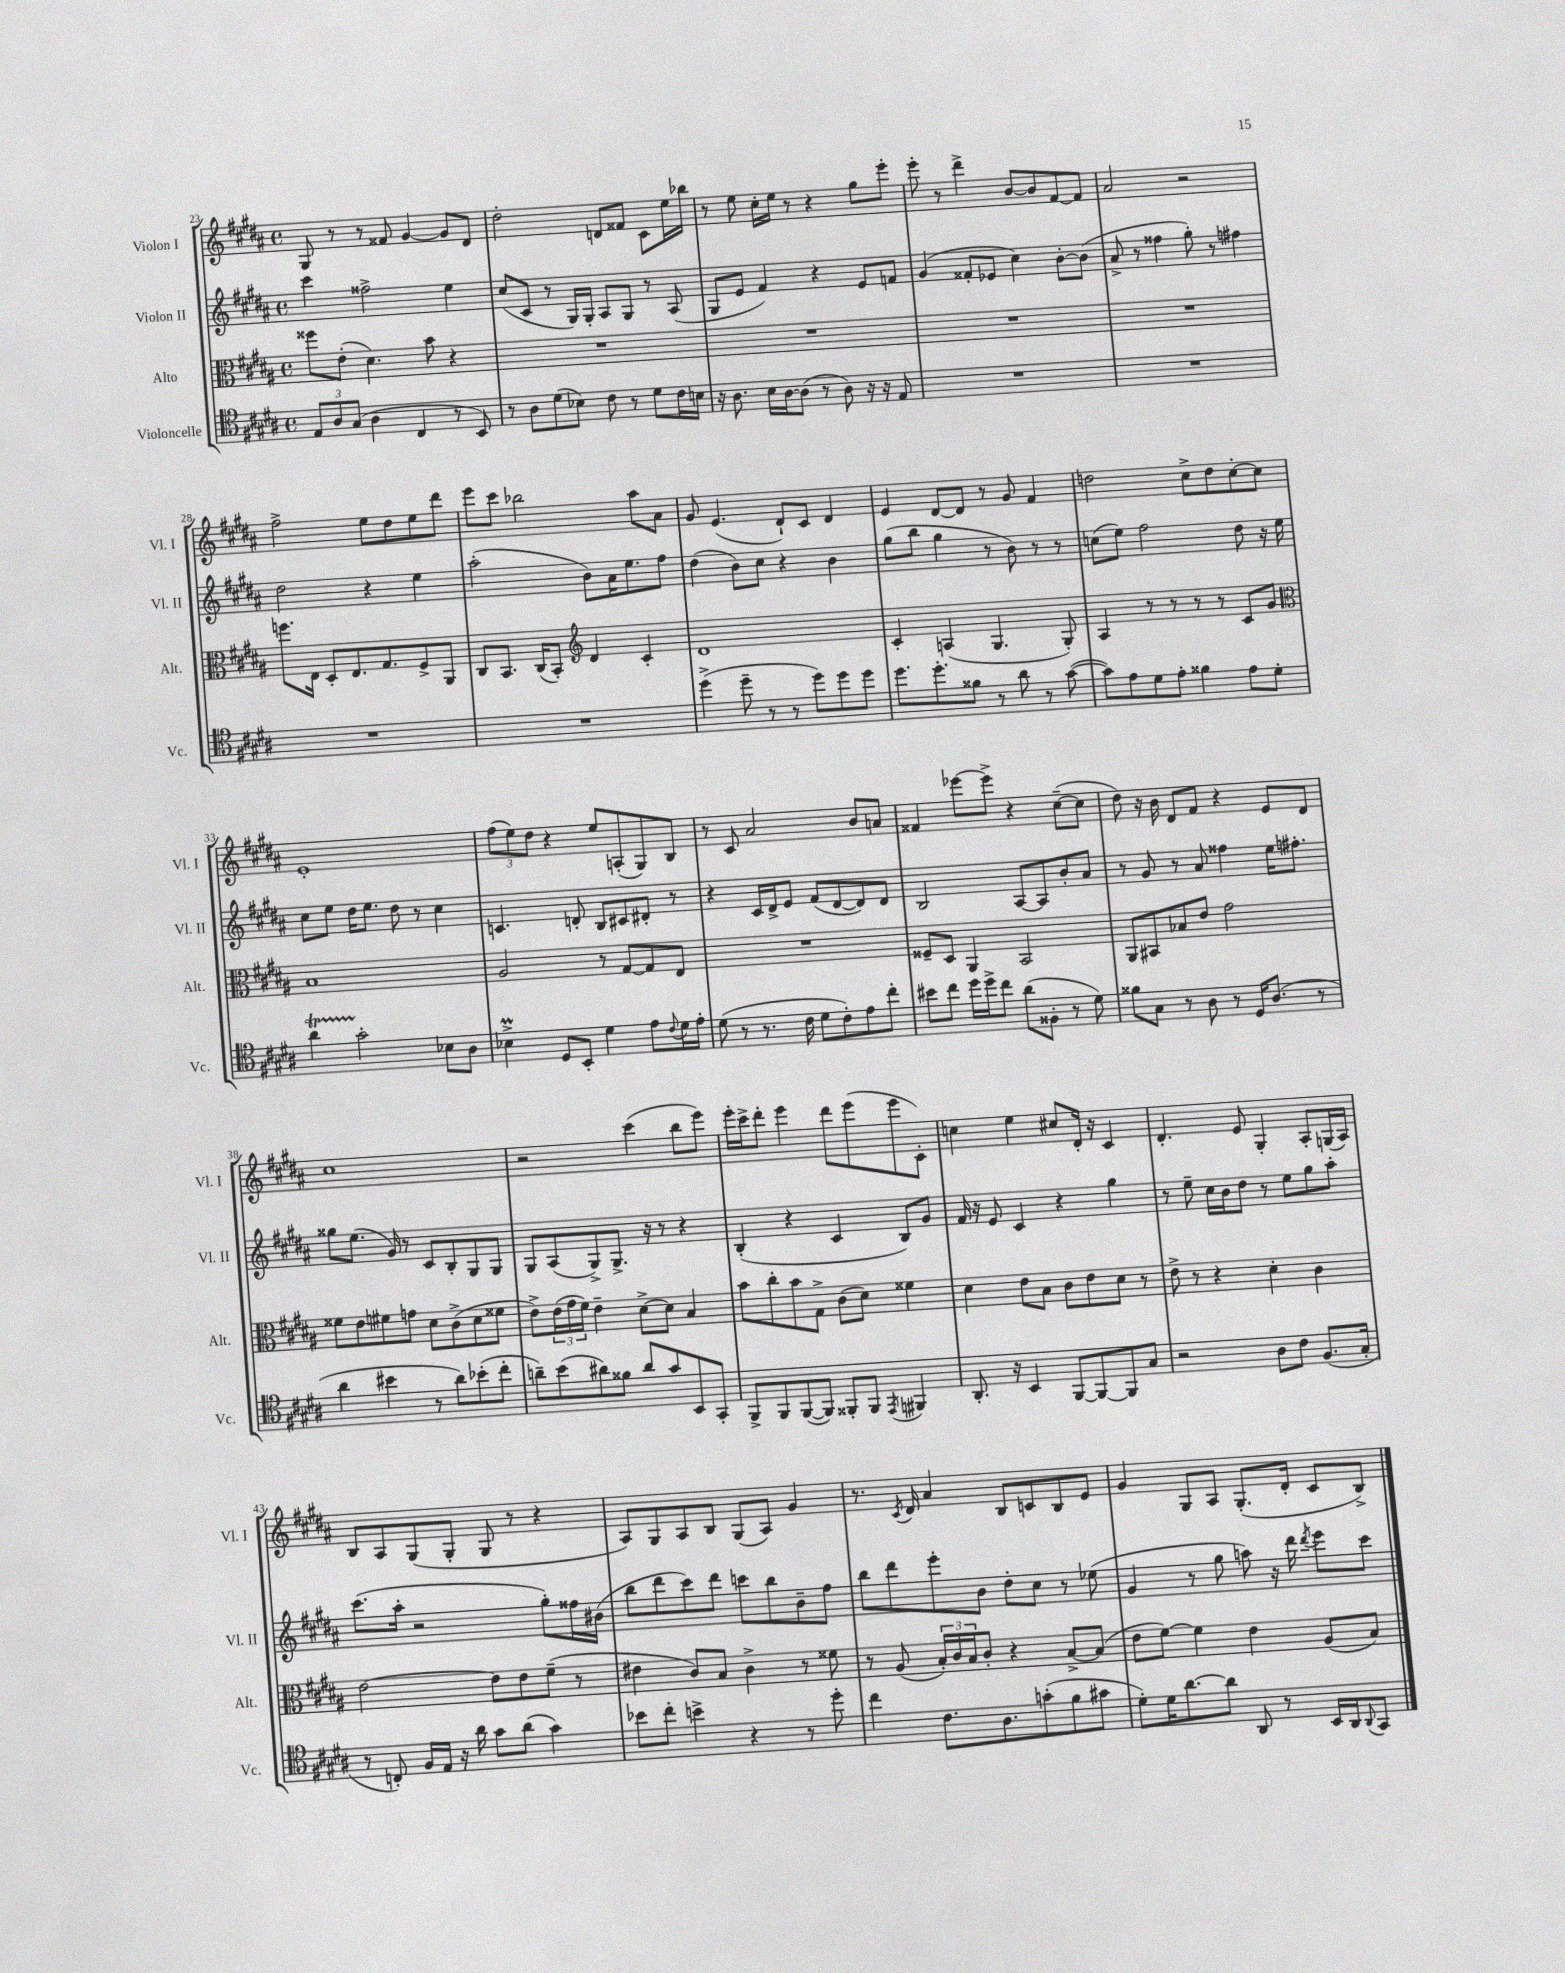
<<
\new StaffGroup <<
\new Staff = "s0" \with { instrumentName = "Violon I" shortInstrumentName = "Vl. I" } {
    \clef treble \key b \major \defaultTimeSignature \time 4/4
    gis8 r8 r8 fisis'8 gis'4~ gis'8 dis'8 |
    dis''2-. d'8 fisis'8 cis'8 e''16 bes''16 |
    r8 e''8 cis''16-. e''16 r8 r4 gis''8 e'''8-. |
    e'''8-. r8 dis'''4-> b'8~ b'8 fis'8~ fis'8 |
    ais'2 r2 |
    fis''2-> e''8 dis''8 e''8 dis'''8 |
    e'''8 cis'''8 bes''2 ais''8 ais'8 |
    gis'8 e'4.( dis'8-!) cis'8 dis'4 |
    e'4 dis'8~ dis'8 r8 gis'8 fis'4 |
    d''2 cis''8-> d''8 cis''8~-. cis''8 |
    e'1-. |
    \tuplet 3/2 { fis''8( e''8) dis''8 } r4 e''8 a8-.( gis8) b8 |
    r8 cis'8 ais'2 b'8 a'8 |
    fisis'4 ees'''8~ ees'''8-> r4 cis''8~--( cis''8 |
    dis''8) r16 b'16 dis'8 fis'8 r4 e'8 dis'8 |
    cis''1 |
    r2 cis'''4( b''8 e'''8) |
    e'''16-. cis'''16-> dis'''8-. e'''4 dis'''8 e'''8( e'''8 cis'8-.) |
    c''4 e''4 cis''8 dis'16-. r16 cis'4 |
    dis'4.-. e'8 gis4-. ais8-. g16( ais16) |
    b8 ais8 gis8( gis8-. gis8 r8 r4 |
    ais8) gis8 ais8 b8 gis8( ais8) gis'4 |
    r8. \acciaccatura { cis'8 } dis'16 ais'4 b8 c'8 b8 e'8 |
    gis'4 gis8 ais8 gis8.-.( dis'16-. cis'8 b8->) \bar "|." |
}
\new Staff = "s1" \with { instrumentName = "Violon II" shortInstrumentName = "Vl. II" } {
    \clef treble \key b \major \defaultTimeSignature \time 4/4
    cis'''4 fisis''2-> e''4 |
    cis''8( cis'8 r8 gis16) gis16-. ais8 gis8 r8 ais8( |
    gis8 e'8 fis'4) r4 e'8 f'8 |
    gis'4( fisis'8-. ees'8 cis''4) b'8~-. b'8( |
    ais'8-> r8 fisis''4 gis''8-.) r8 fis''4 |
    dis''2 r4 e''4 |
    ais''2-.( b'8) ais'16 e''8. fis''8 |
    dis''4( b'8) cis''8 r4 b'4 |
    gis''8( b''8 gis''4 r8 b'8) r8 r8 |
    c''8( e''8) fis''2 dis''8 r16 e''16 |
    cis''8 e''8 dis''16 e''8. dis''8 r8 cis''4 |
    c'4. d'8-. b8 cis'8 dis'8-. r8 |
    r4 cis'16 dis'16-> e'8 fis'8( dis'8~ dis'8) dis'8 |
    b2 ais8~ ais8 b'8-. ais'8 |
    r8 gis'8 r8 ais'8 fisis''4 e''16 fis''8.-. |
    gisis''8 e''8.( gis'16) r8 cis'8 b8-. gis8 gis8 |
    gis8 ais8( gis8->) gis8.-> r16 r8 r4 |
    b4-.( r4 cis'4 b8) gis'8 |
    fis'16 r16 e'8 cis'4 r4 gis''4 |
    r8 e''8-- cis''16 b'16 dis''8 r8 e''8 gis''8 ais''8-. |
    cis'''8.( ais''16-. r2 gis''8-.) fisis''16 bis'16( |
    b''8 dis'''8 cis'''8) dis'''8 c'''8 b''8 b'8-- fis''8 |
    b''8 dis'''8 e'''8-. b'8 dis''8-. cis''8 r8 ees''8( |
    gis'4 r8 gis''8 a''8) r16 dis'''16 \acciaccatura { dis'''8 } e'''8 cis'''8 \bar "|." |
}
\new Staff = "s2" \with { instrumentName = "Alto" shortInstrumentName = "Alt." } {
    \clef alto \key b \major \defaultTimeSignature \time 4/4
    fisis''8 e'8-.( dis'4.) b'8 r4 |
    R1 |
    R1 |
    R1 |
    R1 |
    f''8. e16 dis8-. e8. gis8. fis8-> ais,8 |
    cis8 b,8. cis16( b,8-.) \clef treble dis'4 cis'4-. |
    dis'1 |
    cis'4-. a4( gis4. gis8-.) |
    ais4 r8 r8 r8 r8 cis'8 gis'8 |
    \clef alto b1 |
    ais2 r8 gis8~ gis8 e8 |
    R1 |
    fisis8-- dis8 ais,4 b,2 |
    ais,8 bis,8 bes8 e'8 gis'2 |
    fisis'8 e'8 fis'8 g'8 dis'8 cis'8->( dis'8 fisis'8 |
    e'8->) \tuplet 3/2 { e'16( gis'16 fis'16) } e'4-- dis'8~-> dis'8 b4 |
    b'8 cis''8-. b'8 gis8-> cis'8( dis'8) fisis'4 |
    dis'4 e'8 b8 cis'8 e'8 dis'8 r8 |
    e'8-> r8 r4 dis'4-. cis'4 |
    e'2~ e'8 e'8 fis'8--( r8 |
    eis'4 cis'8) b8 cis'4-> r8 fisis'8 |
    r8 ais8( \tuplet 3/2 { b16-.) cis'16 b16 } cis'8-. r4 b8~-> b8( |
    e'8 fis'8~) fis'4 e'4 ais8( b8) \bar "|." |
}
\new Staff = "s3" \with { instrumentName = "Violoncelle" shortInstrumentName = "Vc." } {
    \clef tenor \key b \major \defaultTimeSignature \time 4/4
    \tuplet 3/2 { e8 ais8 gis8( } ais4 cis4 r8 b,8) |
    r8 ais8 dis'8( bes8) cis'8 r8 dis'8 cis'16 b16 |
    r16 ais8. b16 ais16~ ais8( r8 ais8) r16 r16 e8 |
    R1 |
    R1 |
    R1 |
    R1 |
    dis''4->( dis''8-- r8 r8 dis''8) dis''8 dis''8 |
    dis''8. dis''8.-. fisis'8 r8 ais'8 r8 gis'8~( |
    gis'8) e'8 dis'8 e'8-. fisis'4 e'8 dis'8-. |
    ais'4\startTrillSpan gis'2-.\stopTrillSpan bes8 ais8 |
    bes4->\prall dis8 b,8-. dis'4 e'8 \appoggiatura { cis'8 } dis'16 e'16-. |
    dis'8( r8 r8. cis'16 dis'8 cis'8-.) e'8 cis''8-. |
    bis'8 cis''8 dis''16 dis''16-> cis''8 ais'8( fisis8-. r8 dis'8) |
    fisis'8 gis8 r8 ais8 r8 dis16 ais8.( r8 |
    ais'4 bis'4 r8 ais'8) bes'8-.( cis''8-. |
    a'8--) b'8( ais'8) fisis'8 ais'8 gis'8 b,8 gis,8-. |
    fis,8-> fis,8 fis,8~( fis,8) fisis,8-. fisis,8 \acciaccatura { e,8 } fis,4 |
    ais,8.-. r16 b,4 fis,8~ fis,8~ fis,8 gis8 |
    r2 ais8 cis'8 fis8.( gis16-. |
    r8 c8-.) fis16 e16 r16 ais'16 gis'8 ais'8( gis'4) |
    bes'8 cis''8-. b'4-> r4 r8 dis''8-. |
    cis''4 cis'8. ais8. g'8-.( fis'8 gis'8 |
    dis'8-.) dis'16 ais'8.~ ais'8 ais,8 r8 b,16 ais,16 \appoggiatura { ais,8 } gis,8 \bar "|." |
}
>>
>>
\layout { \context { \Score currentBarNumber = #23 } }
